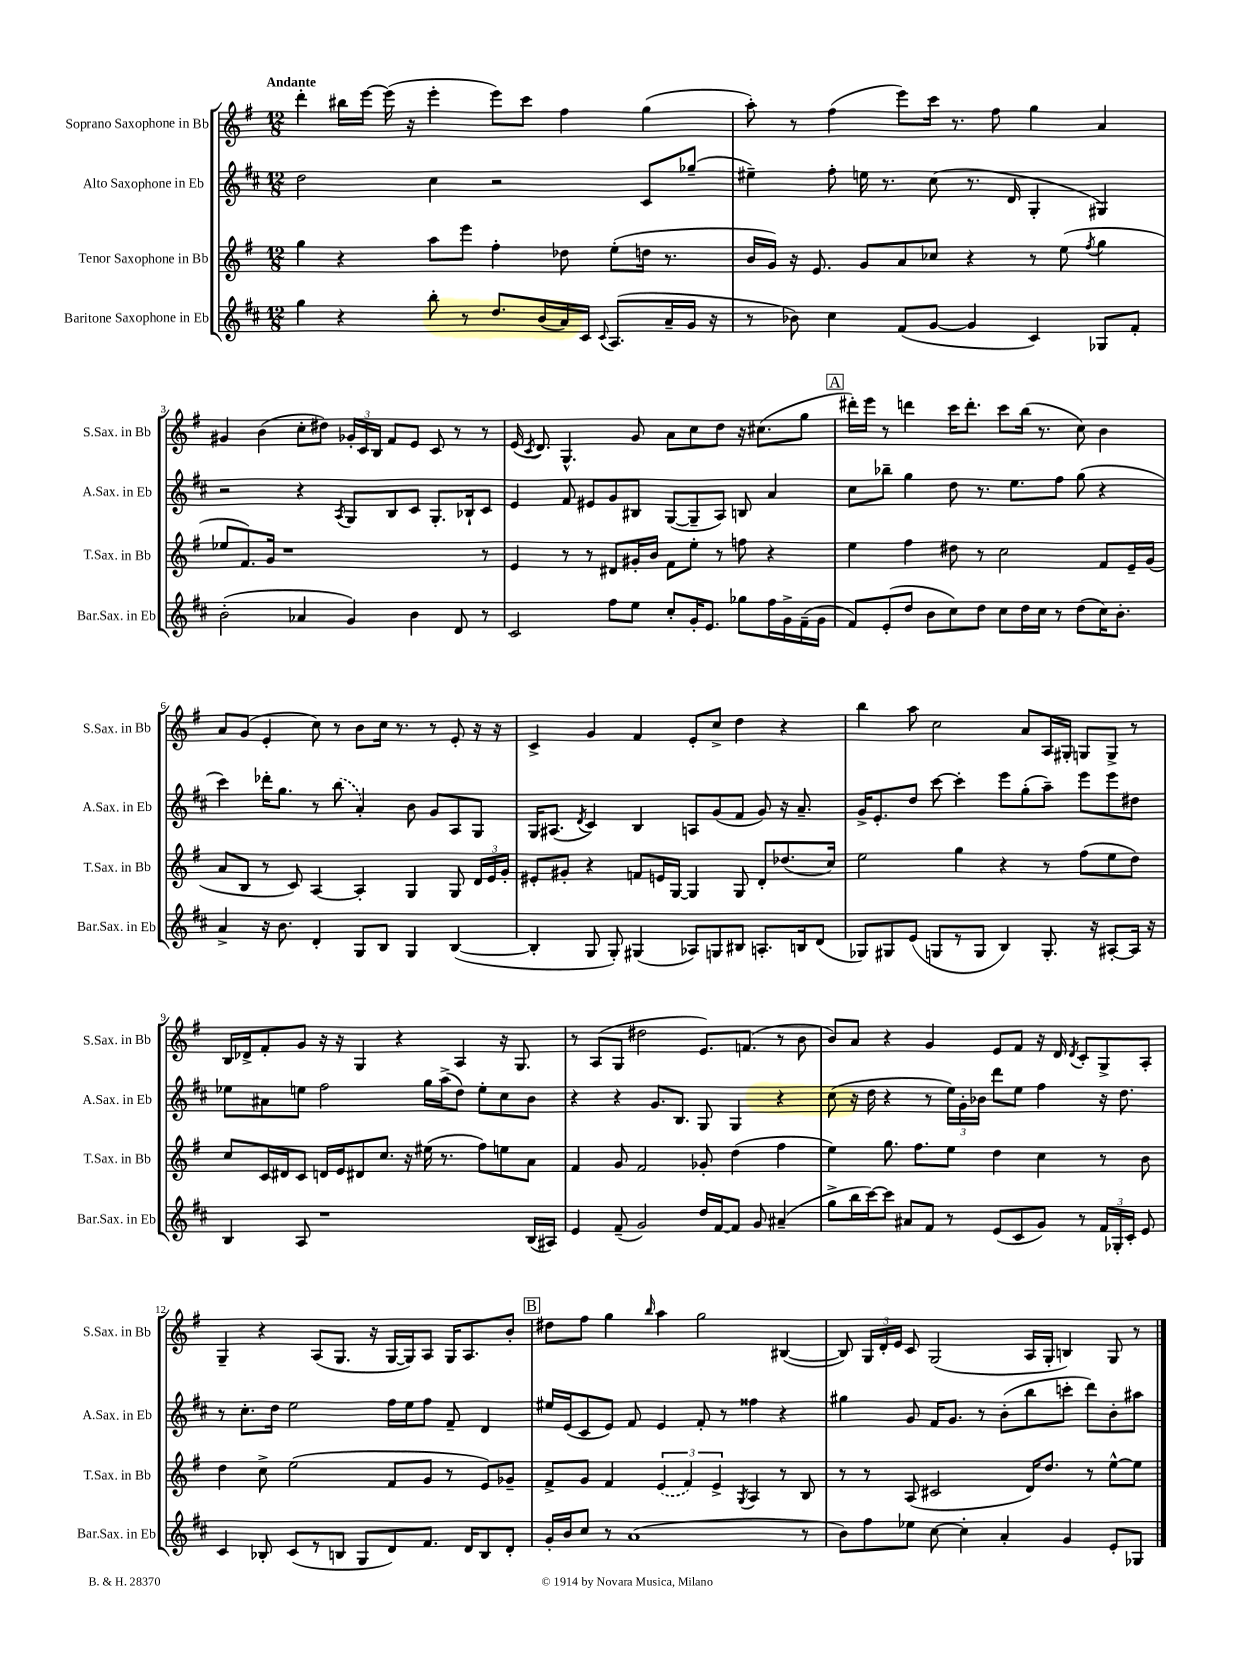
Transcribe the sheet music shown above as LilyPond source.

<<
\new StaffGroup <<
\new Staff = "s0" \with { instrumentName = "Soprano Saxophone in Bb" shortInstrumentName = "S.Sax. in Bb" } {
    \clef treble \key g \major \numericTimeSignature \time 12/8 \tempo "Andante"
    \autoBeamOff d'''4-. bis''16[ e'''16]~ e'''16( r16 e'''4-. e'''8[) c'''8] fis''4 g''4( |
    a''8-.) r8 fis''4( e'''8[) c'''16] r8. fis''8 g''4 a'4 |
    gis'4 b'4( c''8[-. dis''8]) \tuplet 3/2 { ges'16[-. c'16 b16] } fis'8[ e'8] c'8 r8 r8 |
    e'16( \acciaccatura { c'8 } d'8.) g4.-^ g'8 a'8[ c''8 d''8] r16 cis''8.[( g''8] |
    \mark \markup { \box "A" } dis'''16[-.) e'''16] r8 d'''4 c'''16[ d'''8.]-. c'''8[ b''16]( r8. c''8) b'4 |
    a'8[ g'8]( e'4-. c''8) r8 b'8[ c''16] r8. r8 e'8-. r16 r16 |
    c'4-> g'4 fis'4 e'8[-. c''8]-> d''4 r4 |
    b''4 a''8 c''2 a'8[ a16 gis16]-. g8[ g8]-> r8 |
    b16[ des'16-> fis'8-. g'8] r16 r16 g4 r4 a4 r16 g8. |
    r8 a8[( g8] dis''2 e'8.[) f'8.]( r8 b'8 |
    b'8[) a'8] r4 g'4 e'8[ fis'8] r16 d'16 \acciaccatura { d'8 } c'8[-. g8-> a8]-. |
    g4-- r4 a8[( g8.] r16 g16[~ g16) a8] g16[ a8. b'8]-. |
    \mark \markup { \box "B" } dis''8[ fis''8] g''4 \grace { b''16 } a''4 g''2 bis4~( |
    bis8) \tuplet 3/2 { g16[ d'16-. e'16] } c'8 g2( a16[ g16]-. b4) g8 r8 \bar "|." |
}
\new Staff = "s1" \with { instrumentName = "Alto Saxophone in Eb" shortInstrumentName = "A.Sax. in Eb" } {
    \clef treble \key d \major \numericTimeSignature \time 12/8
    \autoBeamOff d''2 cis''4 r2 cis'8[ ges''8]--( |
    eis''4--) fis''8-. e''16 r8. cis''8( r8. d'16 g4-. gis4) |
    r2 r4 \acciaccatura { a8 } g8[ b8 cis'8] g8.[-. bes16-! cis'8] |
    e'4 fis'8 eis'8[ g'8 bis8] g8[~( g8-- a8]) b8 a'4 |
    \mark \markup { \box "A" } cis''8[ bes''8]-- g''4 d''8 r8. e''8.[ fis''8] g''8( r4 |
    cis'''4) des'''16[-. g''8.] r8 \once \slurDashed b''8( a'4-.) b'8 g'8[ a8 g8] |
    g16[ ais8.]( \acciaccatura { d'8 } cis'4) b4 a8[ g'8( fis'8] g'8) r16 a'8.-- |
    g'16[-> e'8.-. d''8] cis'''8~ cis'''4-. e'''8[ g''8-.( a''8]--) e'''8[ e'''8 dis''8] |
    ees''8[ ais'8 e''8] fis''2 g''16[ a''16->( d''8]) e''8[-. cis''8 b'8] |
    r4 r4 g'8.[ b8.] g8 g4 r4 |
    cis''8( r16 d''16 r4 r8 \tuplet 3/2 { e''16[) g'16-. bes'16] } d'''8[ e''8] fis''4 r16 d''8. |
    r8 cis''8.[-. d''16] e''2 fis''16[ e''16 fis''8] fis'8-- d'4 |
    \mark \markup { \box "B" } eis''16[ e'16( cis'8 e'8]) fis'8 e'4 fis'8-. r8 fisis''4 r4 |
    gis''4 g'8 fis'16[ g'8.] r8 b'8[-.( b''8 c'''8]-. d'''8[) b'8-. ais''8] \bar "|." |
}
\new Staff = "s2" \with { instrumentName = "Tenor Saxophone in Bb" shortInstrumentName = "T.Sax. in Bb" } {
    \clef treble \key g \major \numericTimeSignature \time 12/8
    \autoBeamOff g''4 r4 a''8[ e'''8] fis''4-. des''8 e''8[-.( d''16] r8. |
    b'16[ g'16]) r16 e'8. g'8[ a'8 ces''8] r4 r8 e''8( \acciaccatura { fis''8 } g''4 |
    ees''8[ fis'8.) g'16] r1 r8 |
    e'4 r8 r8 dis'8[ gis'16-. b'16] fis'8[ e''8]-. r8 f''8 r4 |
    \mark \markup { \box "A" } e''4 fis''4 dis''8 r8 c''2 fis'8[ e'16-- g'16]( |
    a'8[ b8] r8 c'8) a4~ a4-. g4 g8 \tuplet 3/2 { d'16[ e'16 g'16]-. } |
    eis'8[-. gis'8]-. r4 f'8[ e'16 g16]~ g4 g8 d'8[-. des''8.( c''16]) |
    e''2 g''4 r4 r8 fis''8[( e''8 d''8]) |
    c''8[ c'16 dis'16 c'8] d'16[ e'16 dis'8 c''8.] r16 eis''16( r8. fis''8[) e''8 a'8] |
    fis'4 g'8 fis'2 ges'8-. d''4( fis''4 |
    e''4) g''8. fis''8.[ e''8] d''4 c''4 r8 b'8 |
    d''4 c''8-> e''2( fis'8[ g'8] r8 e'8[) ges'8]-- |
    \mark \markup { \box "B" } fis'8[-> g'8] fis'4 \tuplet 3/2 { \once \slurDashed e'4( fis'4) e'4-> } \acciaccatura { g8 } a4 r8 b8 |
    r8 r8 a8( cis'2 d'16[) d''8.] r8 e''8[~-^ e''8] \bar "|." |
}
\new Staff = "s3" \with { instrumentName = "Baritone Saxophone in Eb" shortInstrumentName = "Bar.Sax. in Eb" } {
    \clef treble \key d \major \numericTimeSignature \time 12/8
    \autoBeamOff g''4 r4 b''8-. r8 d''8.[ b'16( a'16) cis'16] \appoggiatura { cis'8 } a8.[( a'16-- g'16] r16 |
    r8 bes'8) cis''4 fis'8[( g'8]~ g'4 cis'4) ges8[ fis'8]-. |
    b'2-.( aes'4 g'4) b'4 d'8 r8 |
    cis'2 fis''8[ e''8] cis''8[-. g'16-. e'8.] ges''8[ fis''16 g'16-> fis'16--( g'16] |
    \mark \markup { \box "A" } fis'8[) e'8-.( d''8] b'8[ cis''8) d''8] cis''8[ d''16 cis''16] r8 d''8[( cis''16) b'8.]-. |
    a'4-> r16 b'8. d'4-. g8[ b8] g4 b4~( |
    b4-. g8 g8-.) gis4( aes8[) g8 bis8] a8.[-. b16 d'8]( |
    ges8[) gis8 e'8]( g8[ r8 g8] b4) g8.-. r16 ais8[~-. ais16] r16 |
    b4 a8 r1 b16[( ais16]) |
    e'4 fis'8--( g'2) d''16[ fis'16~ fis'8] g'8 ais'4--( |
    g''8[-> b''16 cis'''16~) cis'''8] ais'8[ fis'8] r8 e'8[( cis'8 g'8]) r8 \tuplet 3/2 { fis'16[ ges16-. cis'16]-. } e'8 |
    cis'4 bes8-. cis'8[( r8 b8] g8[ d'8) fis'8.] d'16[ b8 d'8]-. |
    \mark \markup { \box "B" } g'16[-. b'16 cis''8] r8 a'1( r8 |
    b'8[) fis''8 ees''8] cis''8~ cis''4-. a'4-. g'4 e'8[-. ges8] \bar "|." |
}
>>
>>
